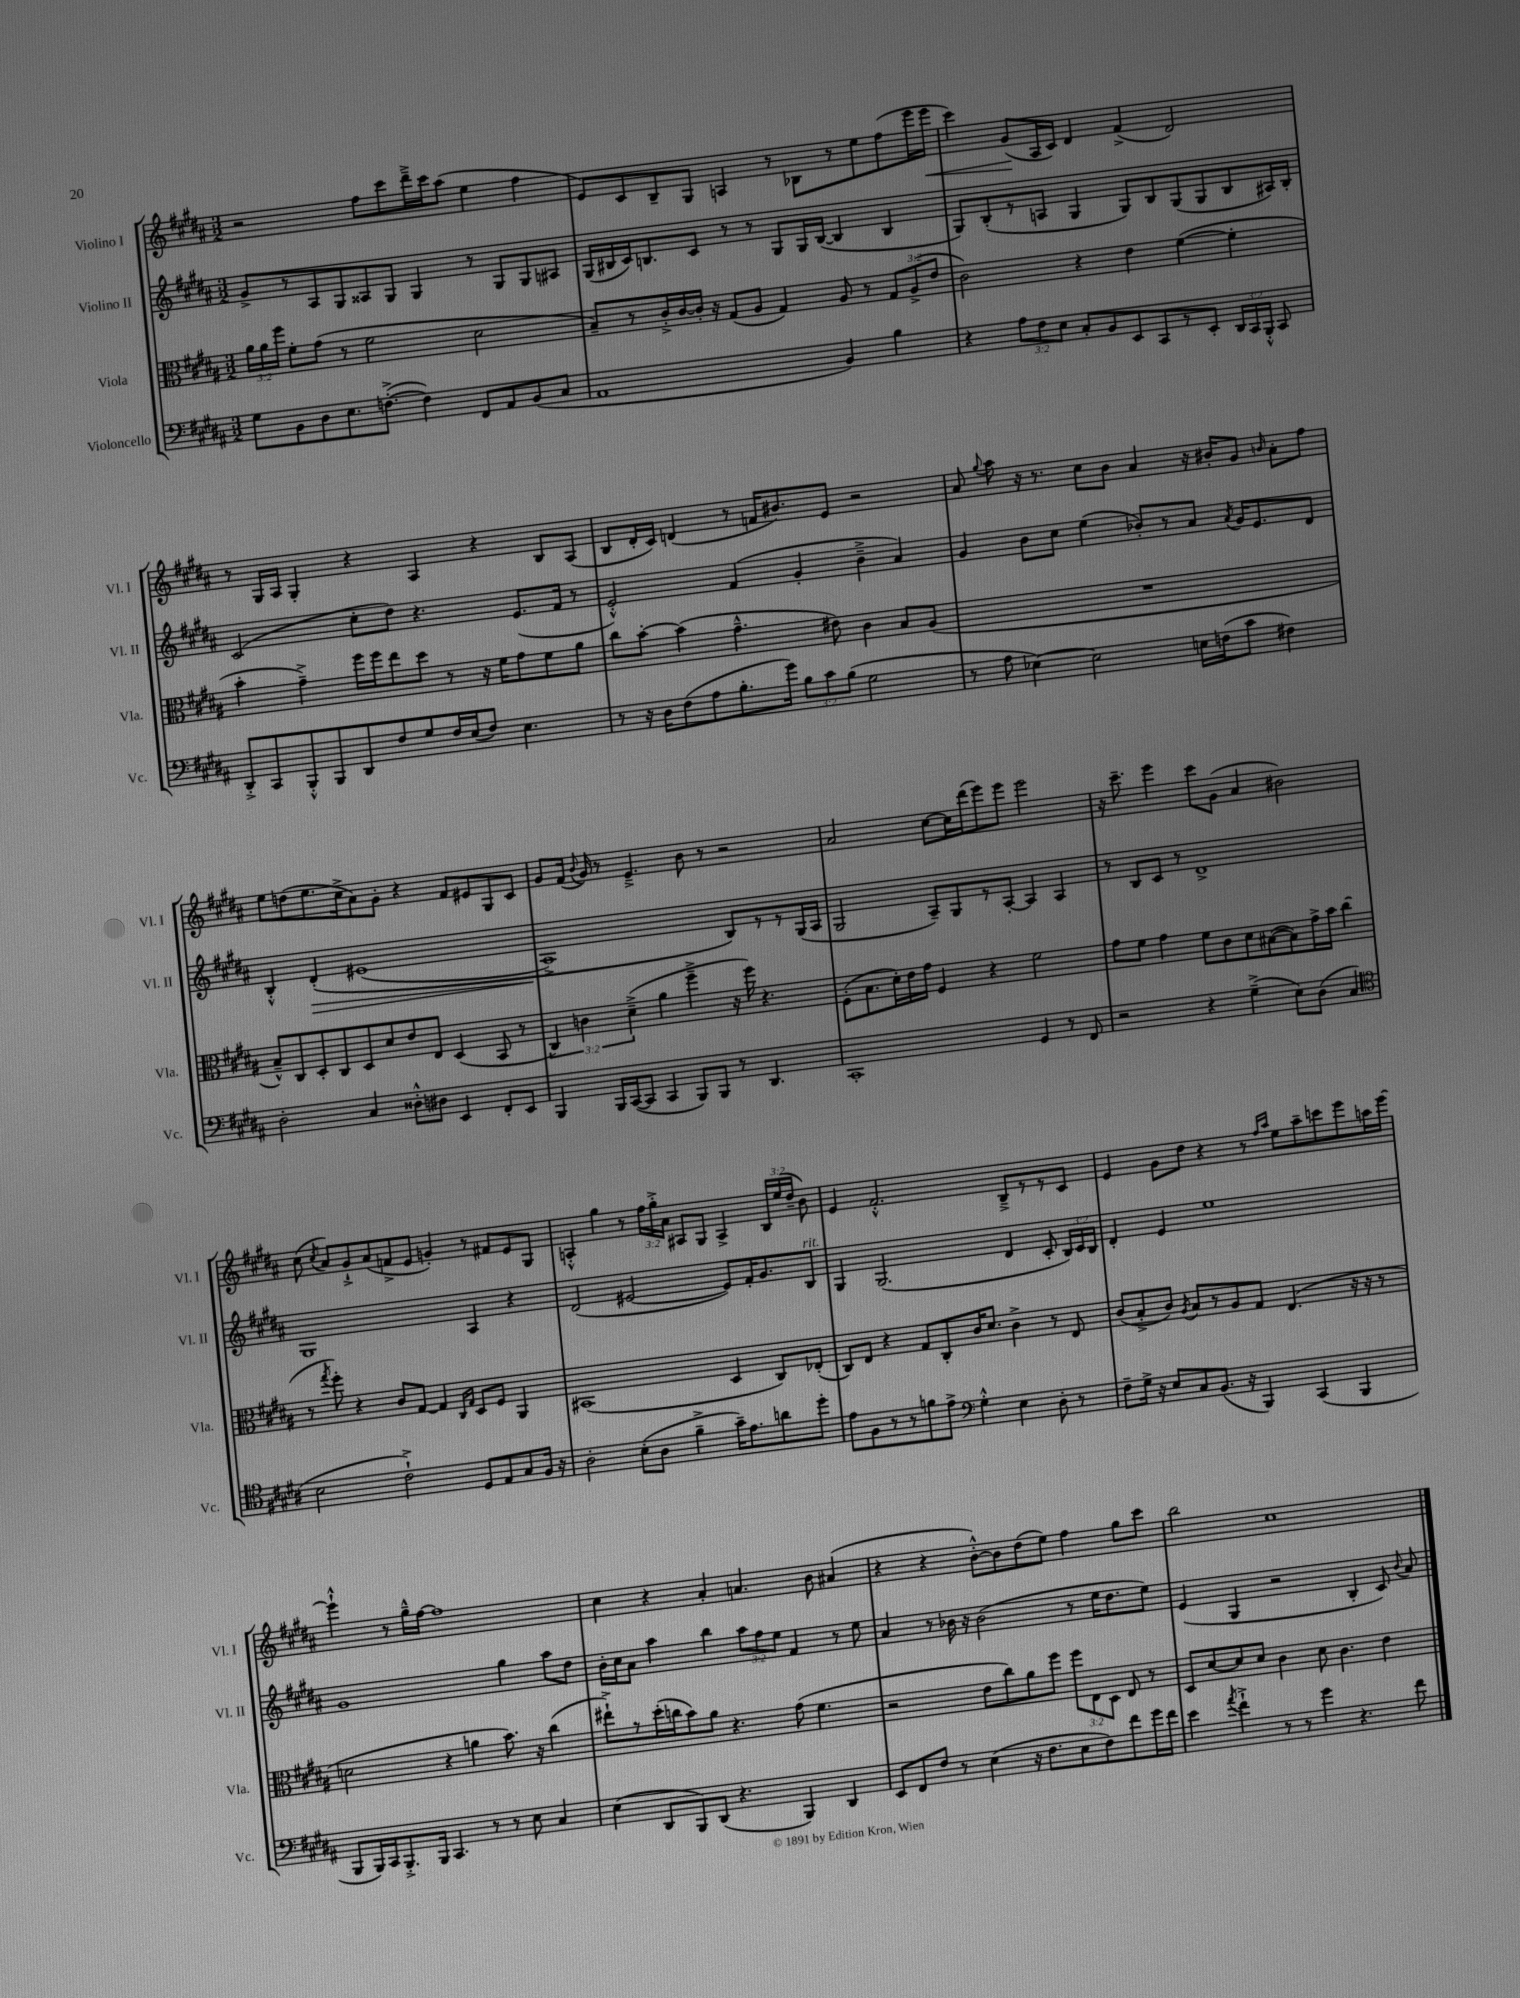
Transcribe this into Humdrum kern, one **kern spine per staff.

**kern	**kern	**kern	**kern
*staff4	*staff3	*staff2	*staff1
*clefF4	*clefC3	*clefG2	*clefG2
*k[f#c#g#d#a#]	*k[f#c#g#d#a#]	*k[f#c#g#d#a#]	*k[f#c#g#d#a#]
*M3/2	*M3/2	*M3/2	*M3/2
8G#	24a#	8g#^	2r
.	24a#	.	.
.	24ff#	.	.
8BB	8f#'	8r	.
8D#	(8g#	8A#	.
8.E	8r	8G#	.
.	2f#	8A##	8ff#
([8.F'^	.	.	.
.	.	8G#	8ccc#
4F])	.	4G#	16ddd#~^
.	.	.	16ccc#
.	.	.	(8aa#
8FF#	2d#	8r	4ee
8AA#	.	8G#	.
(8BB	.	8G#	4ff#
8C#	.	8A#	.
=	=	=	=
1AA#	8B~)	(16G#	8e)
.	.	16B#	.
.	8r	16c#)	8c#
.	.	8.B	.
.	16c#'^	.	8B~
.	[16c#	.	.
.	16c#']	8c#	8G#
.	16r	.	.
.	(8G#	8r	4A
.	8A#	8r	.
.	4G#)	8G#	8r
.	.	16G#	8B-
.	.	([16B	.
4BB)	8A#	4B]	8r
.	8r	.	8ee
4B	12G#	4B	(8ff#
.	(12A#^	.	.
.	.	.	16eee
.	12e	.	.
.	.	.	16eee
=	=	=	=
4r	2c#)	8G#)	4ccc#)
.	.	(8B'	.
12A#	.	8r	(8g#
12F#	.	.	.
.	.	8A	16A#
12E	.	.	.
.	.	.	16c#)
8C#'	4r	4G#	4d#
8BB	.	.	.
8EE	4e	8G#)	(4f#^
8CC#	.	8B	.
8r	([4f#	(8G#	2d#)
8EE'	.	8G#	.
24DD#	4f#']	8B	.
24CC#	.	.	.
24BBB'^^	.	.	.
8CC#	.	16A#)	.
.	.	16B'	.
=	=	=	=
8DD#'^	4b'	(2c#	8r
8CC#	.	.	16G#
.	.	.	16A#
8BBB'^^	4g#~^)	.	4G#'
8BBB	.	.	.
8DD#	16ff#	8cc#'	4r
.	16ff#	.	.
8F#	8ee	8dd#)	.
8G#	8dd#	4.r	4A#
16F#	8r	.	.
(16E	.	.	.
8F#)	16r	.	4r
.	16f#	.	.
4.E	8g#	(8.e	.
.	8f#	.	8B
.	.	16f#	.
.	8a#	8r	(8A#
=	=	=	=
8r	8cc#	2e'^^)	8B
16r	[8b'	.	16d#'
16D#	.	.	16c#)
(8F#	(4b]	.	(4d
8A#	.	.	.
8.B'	4.g#~^^	(4f#	8r
.	.	.	16f
16g#)	.	.	8.b#)
12B	.	4g#'	.
12c#	.	.	.
.	8e#)	.	8e
(12B	.	.	.
2G#	4c#	4b~^	2r
.	8B	4a#)	.
.	(8A#	.	.
=	=	=	=
8r	1.r	4g#	8a#
.	.	.	8qqgg#
8A#	.	.	8aa#
[4E-)	.	8b	16r
.	.	.	8.r
.	.	8cc#	.
2E-]	.	(4ee	8cc#
.	.	.	8b
.	.	8b-')	4a#
.	.	8r	.
16E	.	8a#	16r
(16F	.	.	16b#'
.	.	8qa#	.
8c#	.	16g#	8g#
.	.	8.e	.
.	.	.	16qqb
4F#)	.	.	8a#'
.	.	8d#	8ff#
=	=	=	=
2D#'	8B~^^)	4B'^^	8ee
.	8C#	.	(8dd
.	8D#'	&(4d#'	8.ee
.	8C#	.	.
.	.	.	16cc#^
4C#	8D#	(1e#	8a#)
.	8d#	.	8g#'
8D##'^^	8e	.	4r
8D#	8E	.	.
4EE	(4D#	.	8f#
.	.	.	8e#
8FF#'	8BB	.	8G#
8EE	8r	.	8c#
=	=	=	=
4BBB	6C#)	1A#^)	8g#
.	.	.	(16f#
.	6c	.	.
.	.	.	8qqb
.	.	.	16g#)
16BBB	.	.	8r
([16CC#	.	.	.
.	(6d#~^	.	.
8CC#]	.	.	4.e~^
4CC#	4a#	.	.
8BBB)	4ff#~^	.	8b
8BBB	.	.	8r
8r	16r	8B&)	2r
.	16ff#)	.	.
4.DD#	4.r	8r	.
.	.	8r	.
.	.	(16G#	.
.	.	16A#	.
=	=	=	=
1CC#'	(8F#'	2G#	2a#
.	8.B	.	.
.	16d#')	.	.
.	16e	.	.
.	16g#	.	.
.	4F#	8A#~)	[8cc#
.	.	8G#	16cc#]
.	.	.	(16ddd#
.	4r	8r	8eee)
.	.	[8A#'	8eee
4GG#	2f#	4A#]	2eee
8r	.	4A#	.
8FF#	.	.	.
=	=	=	=
2r	8g#	8r	16r
.	.	.	8.ccc#~
.	8f#	8B	.
.	4g#	8c#	4eee
.	.	8r	.
4r	8f#	1d#^	8ccc#
.	8c#	.	(8g#
(4G#~^	8d#	.	4a#
.	([8B#	.	.
8E)	8B#])	.	2b#)
(8D#	16g#^	.	.
.	16b	.	.
4C#	(4cc#	.	.
=	=	=	=
*clefC4	*	*	*
2B	8r	1G#	(8cc#
.	8qgg#	.	8qcc#
.	8ff#')	.	8a#)
.	4r	.	8g#`^
.	.	.	(8a#
2c#`^)	8c#	.	8f^
.	[8G#	.	8e
.	4G#]	.	4g')
.	16qqC#	.	.
.	16qqG#	.	.
8D#	8D#	4A#	8r
8E	8F#	.	8f#
8G#	4AA#	4r	8e
16F#	.	.	8G#
16r	.	.	.
=	=	=	=
2A#'	(1BB#	(2d#	4A'^^
.	.	.	4gg#
(8B'	.	[2e#	8r
8A#	.	.	24ff#
.	.	.	24gg#'^
.	.	.	24a#
4f#~^	.	.	8A#
.	.	.	8G#
16g#~)	4D#	8e#])	4A#^
8.e	.	.	.
.	.	16f#'	.
.	.	8.g#	.
8a	8C#)	.	24B
.	.	.	(24ee
.	.	.	24dd#~
8dd#'	(8E-'	8B	8b)
=	=	=	=
8e	8C#)	4G#	4e
8F#	8E	.	.
8r	4r	(2.G#	2.f#'^^
8r	.	.	.
8f	8G#	.	.
8e^	8C#'	.	.
*clefF4	*	*	*
4G#'^^	16c#	.	.
.	8.d#	.	.
4E	4c#^	4d#	8B~^
.	.	.	8r
8D#'	8r	8c#'	8r
8r	8E	24B)	8c#
.	.	24c#	.
.	.	24B	.
=	=	=	=
8F#~	(8c#	4d#'	4e
16G#^	8B'^	.	.
16r	.	.	.
8E	8c#)	4e	8g#
.	8qA#	.	.
8C#	8B	.	8dd#
(8.BB	8r	1ee	4r
.	8A#	.	.
16r	.	.	.
4BBB)	8G#	.	8r
.	.	.	16qqff#
.	.	.	16qqaa#
.	(4.E	.	8ee
(4CC#	.	.	8aa#~
.	.	.	8ccc
4BBB	16r	.	8eee
.	16r	.	.
.	8r	.	16aa
.	.	.	[16eee
=	=	=	=
8BBB	2d	1g#	4eee`^^]
16BBB)	.	.	.
16CC#	.	.	.
8.BBB'^	.	.	8r
.	.	.	16gg#~^^
16BBB	.	.	[16ff#
4.CC#	4r	.	1ff#]
.	4a	.	.
8r	.	.	.
8r	8.b)	4gg#	.
8E	.	.	.
.	16r	.	.
4C#	(4cc#	8aa#	.
.	.	8dd#	.
=	=	=	=
(4E	8ee#`^)	16b'	4cc#
.	.	16cc#	.
.	8r	8a#	.
8DD#	(16dd#'	4aa#	4r
.	16cc	.	.
8BBB)	8b)	.	.
(8DD#	8a#	4bb	4a#'
4.r	4.r	.	.
.	.	12aa#	4.a
.	.	12ff#	.
.	.	12ee	.
4BBB)	(8g#	4f#	.
.	4.f#	.	8b
4DD#	.	8r	(4a#
.	.	8ee	.
=	=	=	=
8EE	2r	4a#	4r
8FF#	.	.	.
8F#	.	8r	4r
8r	.	16b-	.
.	.	16r	.
(4E	8e	(2b-	[8b'^^)
.	8cc#)	.	8b]
16r	8a#	.	(8dd#
8.F#	.	.	.
.	8ff#	.	8ee)
8E	12ff#	8r	4ff#
.	12E	.	.
8F#)	.	16ee	.
.	12D#	.	.
.	.	8.dd#	.
8f#	8E	.	8gg#
16g#	8r	8ee)	8ccc#
16f#	.	.	.
=	=	=	=
4e	8D#	(4e	2bb
.	[8d#	.	.
8qa#	.	.	.
4f#`^	8d#]	4G#	.
.	8d#	.	.
8r	4c#	2r	1cc#
8r	.	.	.
4g#	8d#	.	.
.	4.c#	.	.
4.r	.	4B'	.
.	4e	8c#)	.
.	.	8qqb	.
8f#	.	8a#	.
==	==	==	==
*-	*-	*-	*-
